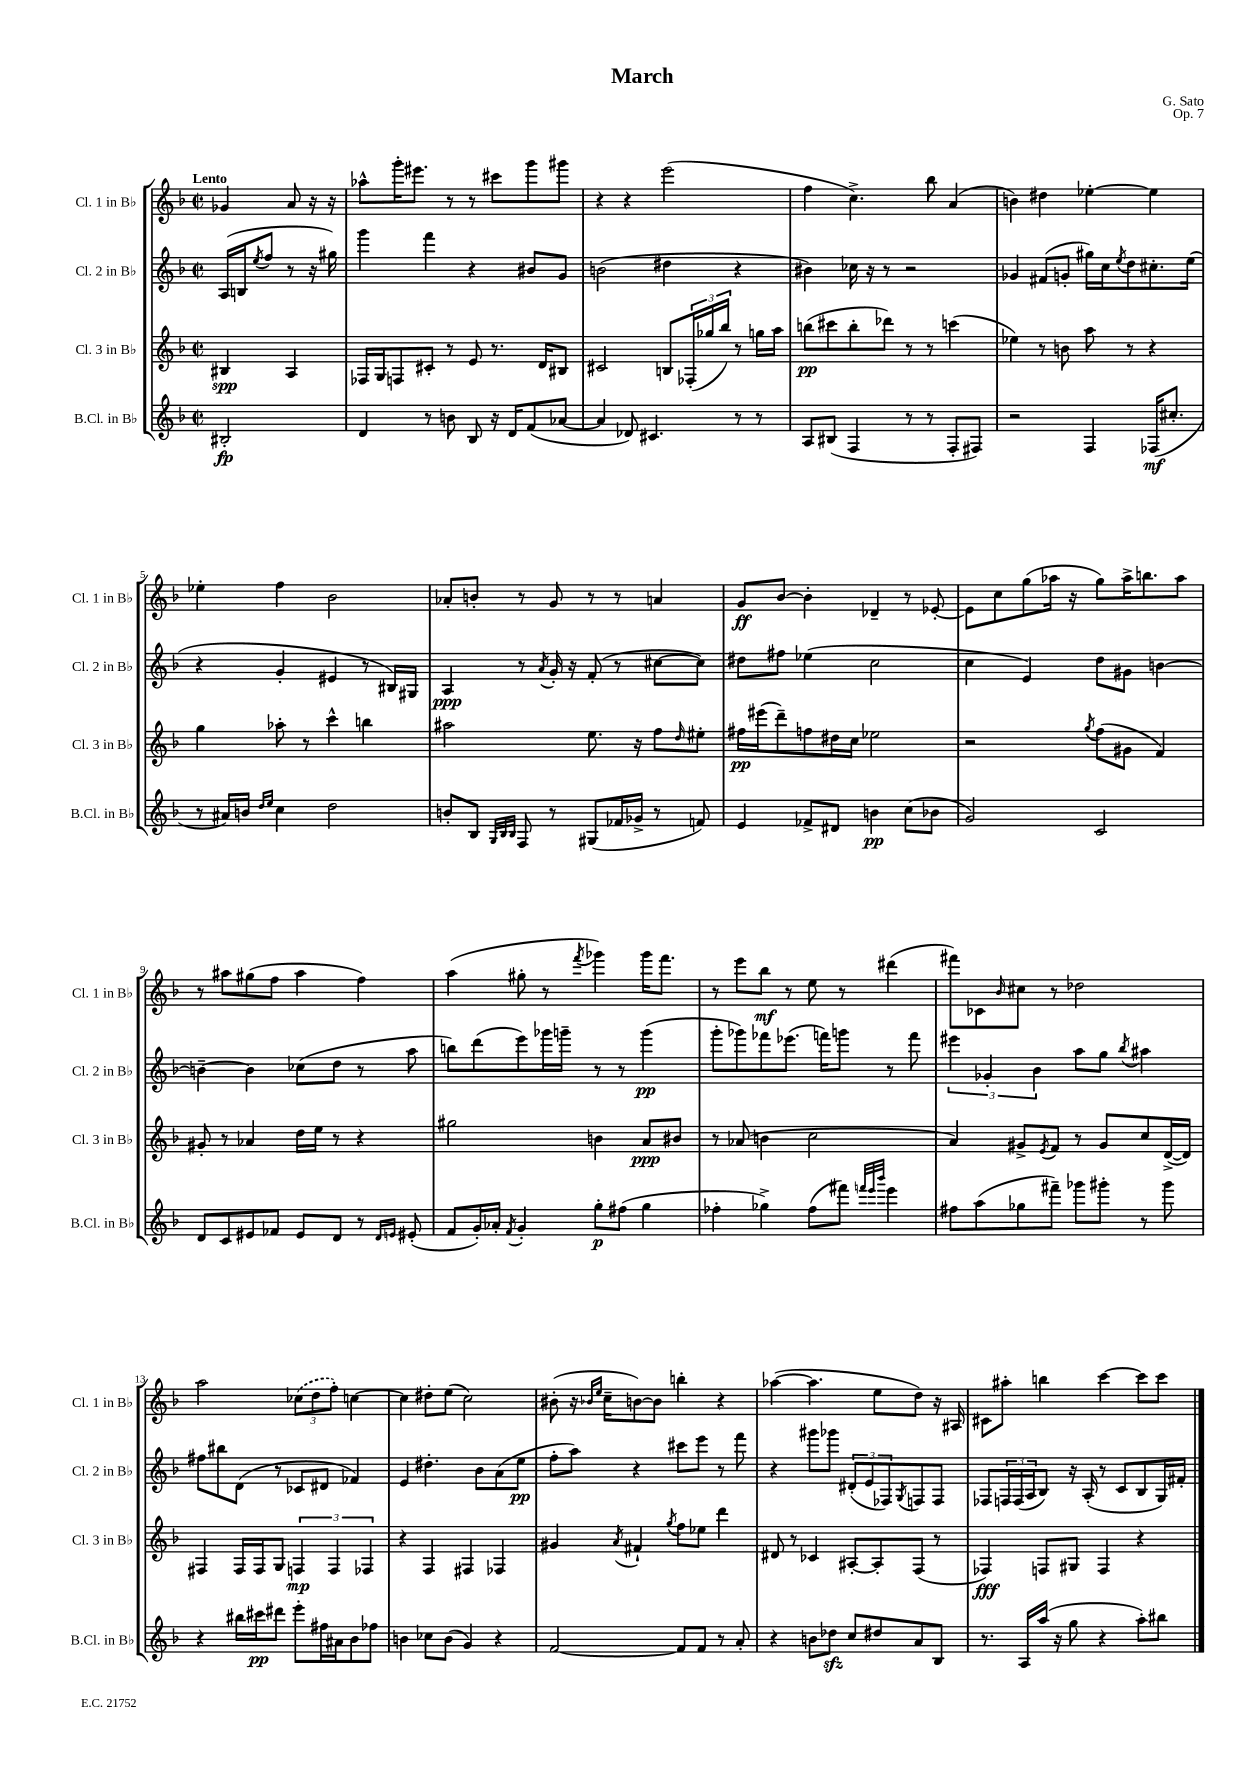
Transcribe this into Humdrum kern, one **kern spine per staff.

**kern	**dynam	**kern	**dynam	**kern	**dynam	**kern	**dynam
*part4	*part4	*part3	*part3	*part2	*part2	*part1	*part1
*staff4	*staff4	*staff3	*staff3	*staff2	*staff2	*staff1	*staff1
*I"B.Cl. in B♭	*	*I"Cl. 3 in B♭	*	*I"Cl. 2 in B♭	*	*I"Cl. 1 in B♭	*
*I'B.Cl. in B♭	*	*I'Cl. 3 in B♭	*	*I'Cl. 2 in B♭	*	*I'Cl. 1 in B♭	*
*clefG2	*	*clefG2	*	*clefG2	*	*clefG2	*
*k[b-]	*	*k[b-]	*	*k[b-]	*	*k[b-]	*
*M2/2	*	*M2/2	*	*M2/2	*	*M2/2	*
*met(c|)	*	*met(c|)	*	*met(c|)	*	*met(c|)	*
=	=	=	=	=	=	=	=
!	!	!	!	!	!	!LO:TX:a:B:t=Lento	!
2B#X'/	fp	4B#X/	spp	(16A/LL	.	4g-X/	.
.	.	.	.	16Bn/J	.	.	.
.	.	.	.	8qee/	.	.	.
.	.	.	.	8ff/J	.	.	.
.	.	4A/	.	8r	.	8a/	.
.	.	.	.	16r	.	16r	.
.	.	.	.	16gg#X\)	.	16r	.
=1	=1	=1	=1	=1	=1	=1	=1
4d/	.	16F-X/LL	.	4ggg\	.	8aa-X^^\L	.
.	.	16G/J	.	.	.	.	.
.	.	8Fn/	.	.	.	16ggg'\K	.
.	.	.	.	.	.	8.eee#X\J	.
8r	.	8c#X'/J	.	4fff\	.	.	.
8bn\	.	8r	.	.	.	8r	.
8B-/	.	8e/	.	4r	.	8r	.
16r	.	8.r	.	.	.	8ccc#X\L	.
16d/KL	.	.	.	.	.	.	.
(8f/	.	.	.	8b#X/L	.	8ggg\	.
.	.	16d/KL	.	.	.	.	.
[8a-X/J	.	8B#X/J	.	8g/J	.	8ggg#X\J	.
=2	=2	=2	=2	=2	=2	=2	=2
4a-/]	.	2c#X/	.	(2bn\	.	4r	.
8d-X/)	.	.	.	.	.	4r	.
4.c#X/	.	.	.	.	.	.	.
.	.	8Bn/L	.	4dd#X\	.	(2eee\	.
.	.	(24F-X'/L	.	.	.	.	.
.	.	24gg-X/	.	.	.	.	.
.	.	24bb-/JJ)	.	.	.	.	.
8r	.	8r	.	4r	.	.	.
8r	.	16ggn\LL	.	.	.	.	.
.	.	16aa\JJ	.	.	.	.	.
=3	=3	=3	=3	=3	=3	=3	=3
8A/L	.	(8bbn\L	pp	4b#X\)	.	4ff\	.
(8B#X/J	.	8ccc#X\	.	.	.	.	.
4F/	.	8bb'\	.	16cc-X\	.	4.cc^\)	.
.	.	.	.	16r	.	.	.
.	.	8ddd-X\J)	.	8r	.	.	.
8r	.	8r	.	2r	.	.	.
8r	.	8r	.	.	.	8bb-\	.
8F'/L	.	(4cccn\	.	.	.	(4a/	.
8F#X/J)	.	.	.	.	.	.	.
=4	=4	=4	=4	=4	=4	=4	=4
2r	.	4ee-X\)	.	4g-X/	.	4bn\)	.
.	.	8r	.	(8f#X/L	.	4dd#X\	.
.	.	8bn\	.	8gn'/J	.	.	.
4F/	.	8aa\	.	16gg#X\LL)	.	[4ee-X'\	.
.	.	.	.	16cc\J	.	.	.
.	.	.	.	8qee/	.	.	.
.	.	8r	.	8dd\	.	.	.
(16F-X/KL	mf	4r	.	8.cc#X'\	.	4ee-\]	.
8.cc#X'/J	.	.	.	.	.	.	.
.	.	.	.	(16ee\Jk	.	.	.
!!LO:LB:g=z
=5	=5	=5	=5	=5	=5	=5	=5
8r	.	4gg\	.	4r	.	4ee-X'\	.
16a#X/LL)	.	.	.	.	.	.	.
16bn/JJ	.	.	.	.	.	.	.
16qqdd/LL	.	.	.	.	.	.	.
16qqee/JJ	.	.	.	.	.	.	.
4cc\	.	8aa-X'\	.	4g'/	.	4ff\	.
.	.	8r	.	.	.	.	.
2dd\	.	4ccc^^\	.	4e#X/	.	2b-\	.
.	.	4bbn\	.	8r	.	.	.
.	.	.	.	16B#X/LL)	.	.	.
.	.	.	.	16G#X/JJ	.	.	.
=6	=6	=6	=6	=6	=6	=6	=6
8bn'/L	.	2aa#X\	.	4A/	ppp	8a-X'/L	.
8B-/J	.	.	.	.	.	8bn'/J	.
32qqG/LLL	.	.	.	.	.	.	.
32qqB-/	.	.	.	.	.	.	.
32qqB-/JJJ	.	.	.	.	.	.	.
8F/	.	.	.	8r	.	8r	.
.	.	.	.	8qa/	.	.	.
8r	.	.	.	16g'/	.	8g/	.
.	.	.	.	16r	.	.	.
(8G#X/L	.	8.ee\	.	(8f'/	.	8r	.
16f-X/L	.	.	.	8r	.	8r	.
16g-X^/JJ	.	16r	.	.	.	.	.
8r	.	8ff\L	.	[8cc#X\L	.	4an/	.
.	.	16qqdd/	.	.	.	.	.
8fn/)	.	8ee#X'\J	.	8cc#\J])	.	.	.
=7	=7	=7	=7	=7	=7	=7	=7
4e/	.	16ff#X\LL	pp	8dd#X\L	.	8g/L	ff
.	.	(16eee#X\J	.	.	.	.	.
.	.	8ddd~\)	.	8ff#X\J	.	[8b-/J	.
8f-X^/L	.	8ffn\	.	(4ee-X\	.	4b-'\]	.
8d#X/J	.	16dd#X\L	.	.	.	.	.
.	.	16cc\JJ	.	.	.	.	.
4bn\	pp	2ee-X\	.	2cc\	.	4d-X~/	.
(8cc\L	.	.	.	.	.	8r	.
8b-X\J	.	.	.	.	.	[8e-X'/	.
=8	=8	=8	=8	=8	=8	=8	=8
2g/)	.	2r	.	4cc\	.	8e-\L]	.
.	.	.	.	.	.	8cc\	.
.	.	.	.	4e/)	.	(8gg\	.
.	.	.	.	.	.	16aa-X\Jk	.
.	.	.	.	.	.	16r	.
.	.	8qgg/	.	.	.	.	.
2c/	.	(8ff\L	.	8dd\L	.	8gg\L)	.
.	.	8g#X\J	.	8g#X\J	.	16aa-^\K	.
.	.	.	.	.	.	8.bbn\	.
.	.	4f/)	.	[4bn\	.	.	.
.	.	.	.	.	.	8aa-\J	.
!!LO:LB:g=z
=9	=9	=9	=9	=9	=9	=9	=9
8d/L	.	8g#X'/	.	4bn~\_	.	8r	.
8c/	.	8r	.	.	.	8aa#X\L	.
8e#X/	.	4a-X/	.	4b\]	.	(8gg#X\	.
8f-X/J	.	.	.	.	.	8ff\J	.
8e#/L	.	16dd\LL	.	(8cc-X\L	.	4aa#\	.
.	.	16ee\JJ	.	.	.	.	.
8d/J	.	8r	.	8dd\J	.	.	.
8r	.	4r	.	8r	.	4ff\)	.
16qqd/LL	.	.	.	.	.	.	.
16qqen/JJ	.	.	.	.	.	.	.
(8e#X'/	.	.	.	8aa\	.	.	.
=10	=10	=10	=10	=10	=10	=10	=10
8f/L	.	2gg#X\	.	8bbn\L)	.	(4aa\	.
16g'/L)	.	.	.	(8ddd\	.	.	.
16a-X'/JJ	.	.	.	.	.	.	.
8qf/	.	.	.	.	.	.	.
4g'/	.	.	.	8eee\)	.	8gg#X'\	.
.	.	.	.	16ggg-X\L	.	8r	.
.	.	.	.	16gggn~\JJ	.	.	.
.	.	.	.	.	.	8qfff/	.
8gg'\L	p	4bn\	.	8r	.	4ggg-X\)	.
(8ff#X\J	.	.	.	8r	.	.	.
4gg\	.	8a/L	ppp	(4ggg\	pp	16ggg-\KL	.
.	.	.	.	.	.	8.fff\J	.
.	.	8b#X/J	.	.	.	.	.
=11	=11	=11	=11	=11	=11	=11	=11
4ff-X'\	.	8r	.	8ggg'\L	.	8r	.
.	.	(8a-X/	.	8ggg-X\)	.	8eee\L	.
4gg-X^\)	.	4bn\	.	8fff-X\	.	8bb-\J	mf
.	.	.	.	(8.eee-X\J	.	8r	.
(8ff-\L	.	2cc\	.	.	.	8ee\	.
.	.	.	.	16fffn\KL)	.	.	.
8fff#X\J)	.	.	.	8gggn\J	.	8r	.
32qqfffn/LLL	.	.	.	.	.	.	.
32qqeee/	.	.	.	.	.	.	.
32qqbbb-/JJJ	.	.	.	.	.	.	.
4eee\	.	.	.	8r	.	(4ddd#X\	.
.	.	.	.	8fff\	.	.	.
=12	=12	=12	=12	=12	=12	=12	=12
8ff#X\L	.	4a/)	.	6eee#X\	.	8fff#X\L)	.
(8aa\	.	.	.	.	.	8c-X\	.
.	.	.	.	6g-X'/	.	.	.
.	.	.	.	.	.	16qqb-/	.
8gg-X\	.	8g#X^/L	.	.	.	8cc#X\J	.
.	.	.	.	6b-\	.	.	.
.	.	8qe/	.	.	.	.	.
8fff#X~\J)	.	8f/J	.	.	.	8r	.
8ggg-X\L	.	8r	.	8aa\L	.	2dd-X\	.
8ggg#X'\J	.	8g#/L	.	8gg\J	.	.	.
.	.	.	.	8qbb-/	.	.	.
8r	.	8cc/	.	4aa#X\	.	.	.
8ggg#\	.	([16d^/L	.	.	.	.	.
.	.	16d/JJ])	.	.	.	.	.
!!LO:LB:g=z
=13	=13	=13	=13	=13	=13	=13	=13
4r	.	4F#X/	.	8ff#X\L	.	2aa\	.
.	.	.	.	8bb#X\	.	.	.
16bb#X\LL	.	16F#/LL	.	(8d\J	.	.	.
16ccc#X\J	pp	16F#/J	.	.	.	.	.
8ddd#X\J	.	8G/J	.	8r	.	.	.
8eee'\L	.	6Fn/	mp	8c-X/L	.	(12cc-X\L	.
.	.	.	.	.	.	12dd\	.
16ff#X\L	.	.	.	8d#X/J	.	.	.
.	.	6F/	.	.	.	12ff'\J)	.
16a#X\J	.	.	.	.	.	.	.
8b-\	.	.	.	4f-X/)	.	[4ccn\	.
.	.	6F-X/	.	.	.	.	.
8ff-X\J	.	.	.	.	.	.	.
=14	=14	=14	=14	=14	=14	=14	=14
4bn\	.	4r	.	4e/	.	4cc\]	.
8cc-X\L	.	4F/	.	4.dd#X'\	.	8dd#X'\L	.
(8b\J	.	.	.	.	.	(8ee\J	.
4g/)	.	4F#X/	.	.	.	2cc\)	.
.	.	.	.	8b-\L	.	.	.
4r	.	4F-X/	.	(8a\	.	.	.
.	.	.	.	8ee\J	pp	.	.
=15	=15	=15	=15	=15	=15	=15	=15
[2f/	.	4g#X/	.	8ff'\L	.	(8b#X'\	.
.	.	.	.	8aa\J)	.	16r	.
.	.	.	.	.	.	16qqb-X/LL	.
.	.	.	.	.	.	16qqee/JJ	.
.	.	.	.	.	.	16cc~\KL	.
.	.	8qa/	.	.	.	.	.
.	.	4f#X`/	.	4r	.	[8bn\)	.
.	.	.	.	.	.	8b\J]	.
.	.	8qgg/	.	.	.	.	.
8f/L]	.	8ff\L	.	8ccc#X\L	.	4bbn'\	.
8f/J	.	8ee-X\J	.	8eee\J	.	.	.
8r	.	4ddd\	.	8r	.	4r	.
8a'/	.	.	.	8fff\	.	.	.
=16	=16	=16	=16	=16	=16	=16	=16
4r	.	8d#X/	.	4r	.	([4aa-X\	.
.	.	8r	.	.	.	.	.
8bn\L	.	4c-X/	.	8ggg#X\L	.	4.aa-\]	.
8dd-Xzz\J	.	.	.	8ggg-X\J	.	.	.
8cc/L	.	[8A#X'/L	.	(12d#X'/L	.	.	.
.	.	.	.	12e/	.	.	.
8dd#X/	.	8A#'/]	.	.	.	8ee\L	.
.	.	.	.	12F-X/)	.	.	.
.	.	.	.	8qG/	.	.	.
8a/	.	(8F/J	.	8Fn/	.	8dd\J)	.
8B-/J	.	8r	.	8F/J	.	16r	.
.	.	.	.	.	.	16A#X/	.
=17	=17	=17	=17	=17	=17	=17	=17
8.r	.	4F-X/)	fff	8F-X/L	.	8c#X\L	.
.	.	.	.	24Fn/L	.	8aa#X'\J	.
.	.	.	.	(24F/	.	.	.
16A/LL	.	.	.	.	.	.	.
.	.	.	.	24A/J	.	.	.
(16aa/JJ	.	8Fn/L	.	8B-/J)	.	4bbn\	.
16r	.	.	.	.	.	.	.
8gg\	.	8G#X/J	.	16r	.	.	.
.	.	.	.	(16A'/	.	.	.
4r	.	4F/	.	8r	.	[4ccc\	.
.	.	.	.	8c/L	.	.	.
8aa'\L)	.	4r	.	8B-/	.	8ccc\L]	.
8bb#X\J	.	.	.	16G/L)	.	8ccc\J	.
.	.	.	.	16f#X'/JJ	.	.	.
==	==	==	==	==	==	==	==
*-	*-	*-	*-	*-	*-	*-	*-
